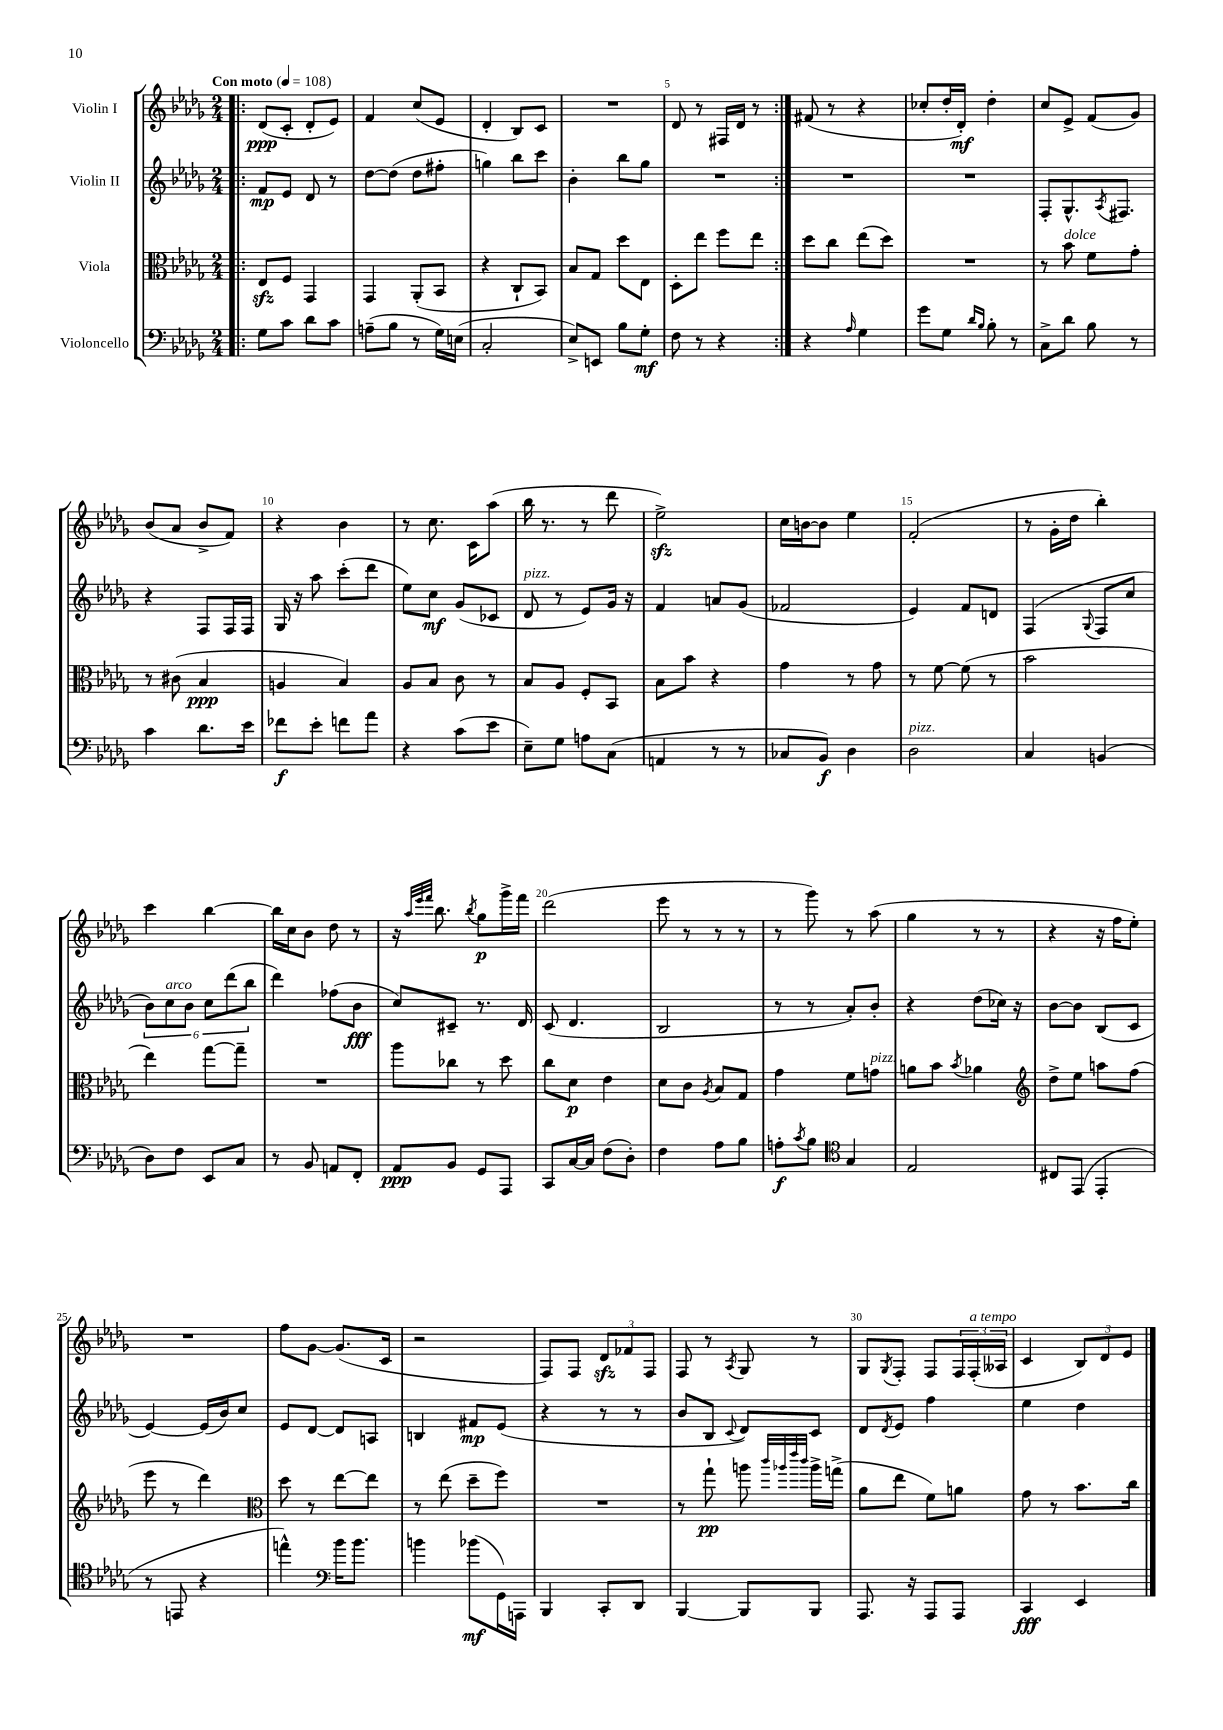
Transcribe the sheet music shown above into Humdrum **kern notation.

**kern	**kern	**kern	**kern
*staff4	*staff3	*staff2	*staff1
*clefF4	*clefC3	*clefG2	*clefG2
*k[b-e-a-d-g-]	*k[b-e-a-d-g-]	*k[b-e-a-d-g-]	*k[b-e-a-d-g-]
*M2/4	*M2/4	*M2/4	*M2/4
*MM108	*MM108	*MM108	*MM108
=!|:	=!|:	=!|:	=!|:
8G-	8E-	8f	(8d-
8c	8F	8e-	8c'
8d-	4GG-	8d-	8d-'
8c	.	8r	8e-)
=	=	=	=
(8A~	4GG-	[8dd-	4f
8B-	.	(8dd-]	.
8r	(8AA-'	8dd-	(8cc
16G-)	8BB-	8ff#'	8e-
(16E	.	.	.
=	=	=	=
2C'	4r	4gg)	4d-'
.	8C`	8bb-	8B-)
.	8BB-)	8ccc	8c
=	=	=	=
8E-^)	8B-	4b-'	2r
8EE	8G-	.	.
8B-	8dd-	8bb-	.
8G-'	8E-	8gg-	.
=	=	=	=
8F	8D-'	2r	8d-
8r	8ee-	.	8r
4r	8ff	.	16F#
.	.	.	16d-
.	8ee-	.	8r
=:|!	=:|!	=:|!	=:|!
4r	8dd-	2r	(8f#
.	8cc	.	8r
16qqA-	.	.	.
4G-	(8ee-	.	4r
.	8dd-)	.	.
=	=	=	=
8g-	2r	2r	8cc-'
8G-	.	.	16dd-'
.	.	.	16d-')
16qqd-	.	.	.
16qqB-	.	.	.
8B-'	.	.	4dd-'
8r	.	.	.
=	=	=	=
8C^	8r	8F'	8cc
8d-	8b-	8.G-^^	8e-^
8B-	8f	.	(8f
.	.	8qA-	.
.	.	8.F#	.
8r	8g-'	.	8g-)
=	=	=	=
4c	8r	4r	(8b-
.	(8c#	.	8a-
8.d-	4B-	8F	8b-^
.	.	16F	8f)
16e-	.	16F	.
=	=	=	=
8f-	4A	16G-	4r
.	.	16r	.
8e-'	.	8aa-	.
8f	4B-)	(8ccc'	4b-
8a-	.	8ddd-	.
=	=	=	=
4r	8A-	8ee-)	8r
.	8B-	8cc	8.cc
(8c	8c	(8g-	.
.	.	.	16c
8e-	8r	8c-	(8aa-
=	=	=	=
8E-~)	8B-	8d-	16bb-
.	.	.	8.r
8G-	8A-	8r	.
8A	8F'	8e-)	8r
(8C	8BB-	16g-	8ddd-
.	.	16r	.
=	=	=	=
4AA	8B-	4f	2ee-^)
.	8b-	.	.
8r	4r	8a	.
8r	.	(8g-	.
=	=	=	=
8C-	4g-	2f-	16cc
.	.	.	[16b
8BB-)	.	.	8b]
4D-	8r	.	4ee-
.	8g-	.	.
=	=	=	=
2D-	8r	4e-)	(2f'
.	[8f	.	.
.	(8f]	8f	.
.	8r	8d	.
=	=	=	=
4C	2b-	(4F	8r
.	.	.	16g-'
.	.	.	16dd-
.	.	8qqG-	.
(4BB	.	8F	4bb-')
.	.	8cc	.
=	=	=	=
8D-)	4ee-)	12b-)	4ccc
.	.	12cc	.
8F	.	.	.
.	.	12b-	.
8EE-	[8gg-	12cc	[4bb-
.	.	(12ddd-	.
8C	8gg-~]	.	.
.	.	12bb-	.
=	=	=	=
8r	2r	4ddd-)	16bb-]
.	.	.	16cc
8BB-	.	.	8b-
8AA	.	(8ff-	8dd-
8FF'	.	8b-	8r
=	=	=	=
8AA-	8aa-	8cc)	16r
.	.	.	32qqaa-
.	.	.	32qqeee-
.	.	.	32qqfff
.	.	.	8.bb-
8BB-	8cc-	8c#~	.
.	.	.	8qbb-
8GG-	8r	8.r	8gg-
8AAA-	8dd-	.	16ggg-^
.	.	16d-	16fff
=	=	=	=
8CC	8cc	(8c	(2ddd-
[16C	8d-	4.d-	.
16C]	.	.	.
(8F	4e-	.	.
8D-')	.	.	.
=	=	=	=
4F	8d-	2B-	8eee-
.	8c	.	8r
.	8qA-	.	.
8A-	8B-	.	8r
8B-	8G-	.	8r
=	=	=	=
8A'	4g-	8r	8r
8qc	.	.	.
8B-	.	8r	8ggg-)
*clefC4	*	*	*
4G-	8f	8a-')	8r
.	8g	8b-'	(8aa-
=	=	=	=
2E-	8a	4r	4gg-
.	8b-	.	.
.	8qb-	.	.
.	4a-	(8dd-	8r
.	.	16cc-)	8r
.	.	16r	.
=	=	=	=
*	*clefG2	*	*
8C#	8dd-^	[8b-	4r
(8EE-	8ee-	8b-]	.
4EE-'	8aa	(8B-	16r
.	.	.	16ff
.	(8ff	8c	8ee-')
=	=	=	=
8r	8eee-	[4e-)	2r
8EE	8r	.	.
4r	4ddd-)	(16e-]	.
.	.	16b-)	.
.	.	8cc	.
=	=	=	=
*	*clefC3	*	*
4ee^^)	8dd-	8e-	8ff
.	8r	[8d-	[8g-
*clefF4	*	*	*
16b-	[8ee-	8d-]	(8.g-]
8.b-	.	.	.
.	8ee-]	8A	.
.	.	.	16c
=	=	=	=
4b	8r	4B	2r
.	(8ee-	.	.
(8b-	8dd-~	8f#	.
16GG-)	8ff)	(8e-	.
16AAA	.	.	.
=	=	=	=
4BBB-	2r	4r	8F)
.	.	.	8F
8CC'	.	8r	12d-
.	.	.	12f-
8DD-	.	8r	.
.	.	.	12F
=	=	=	=
[4BBB-	8r	8b-	8F
.	8gg-`	8B-	8r
.	.	8qqc	8qA-
8BBB-]	8aa	8d-)	8G-
.	32qqccc	.	.
.	32qqaa-	.	.
.	32qqeee-	.	.
.	32qqccc	.	.
8BBB-	16aa-^	8c	8r
.	(16gg^	.	.
=	=	=	=
8.AAA-	8a-	8d-	8G-
.	.	8qd-	8qG-
.	8ee-	8e-	8F'
16r	.	.	.
8AAA-	8f)	4ff	8F
8AAA-	8a	.	24F
.	.	.	(24F'
.	.	.	24A--
=	=	=	=
4CC	8g-	4ee-	4c
.	8r	.	.
4EE-	8.b-	4dd-	12B-)
.	.	.	12d-
.	.	.	12e-
.	16cc	.	.
==	==	==	==
*-	*-	*-	*-
